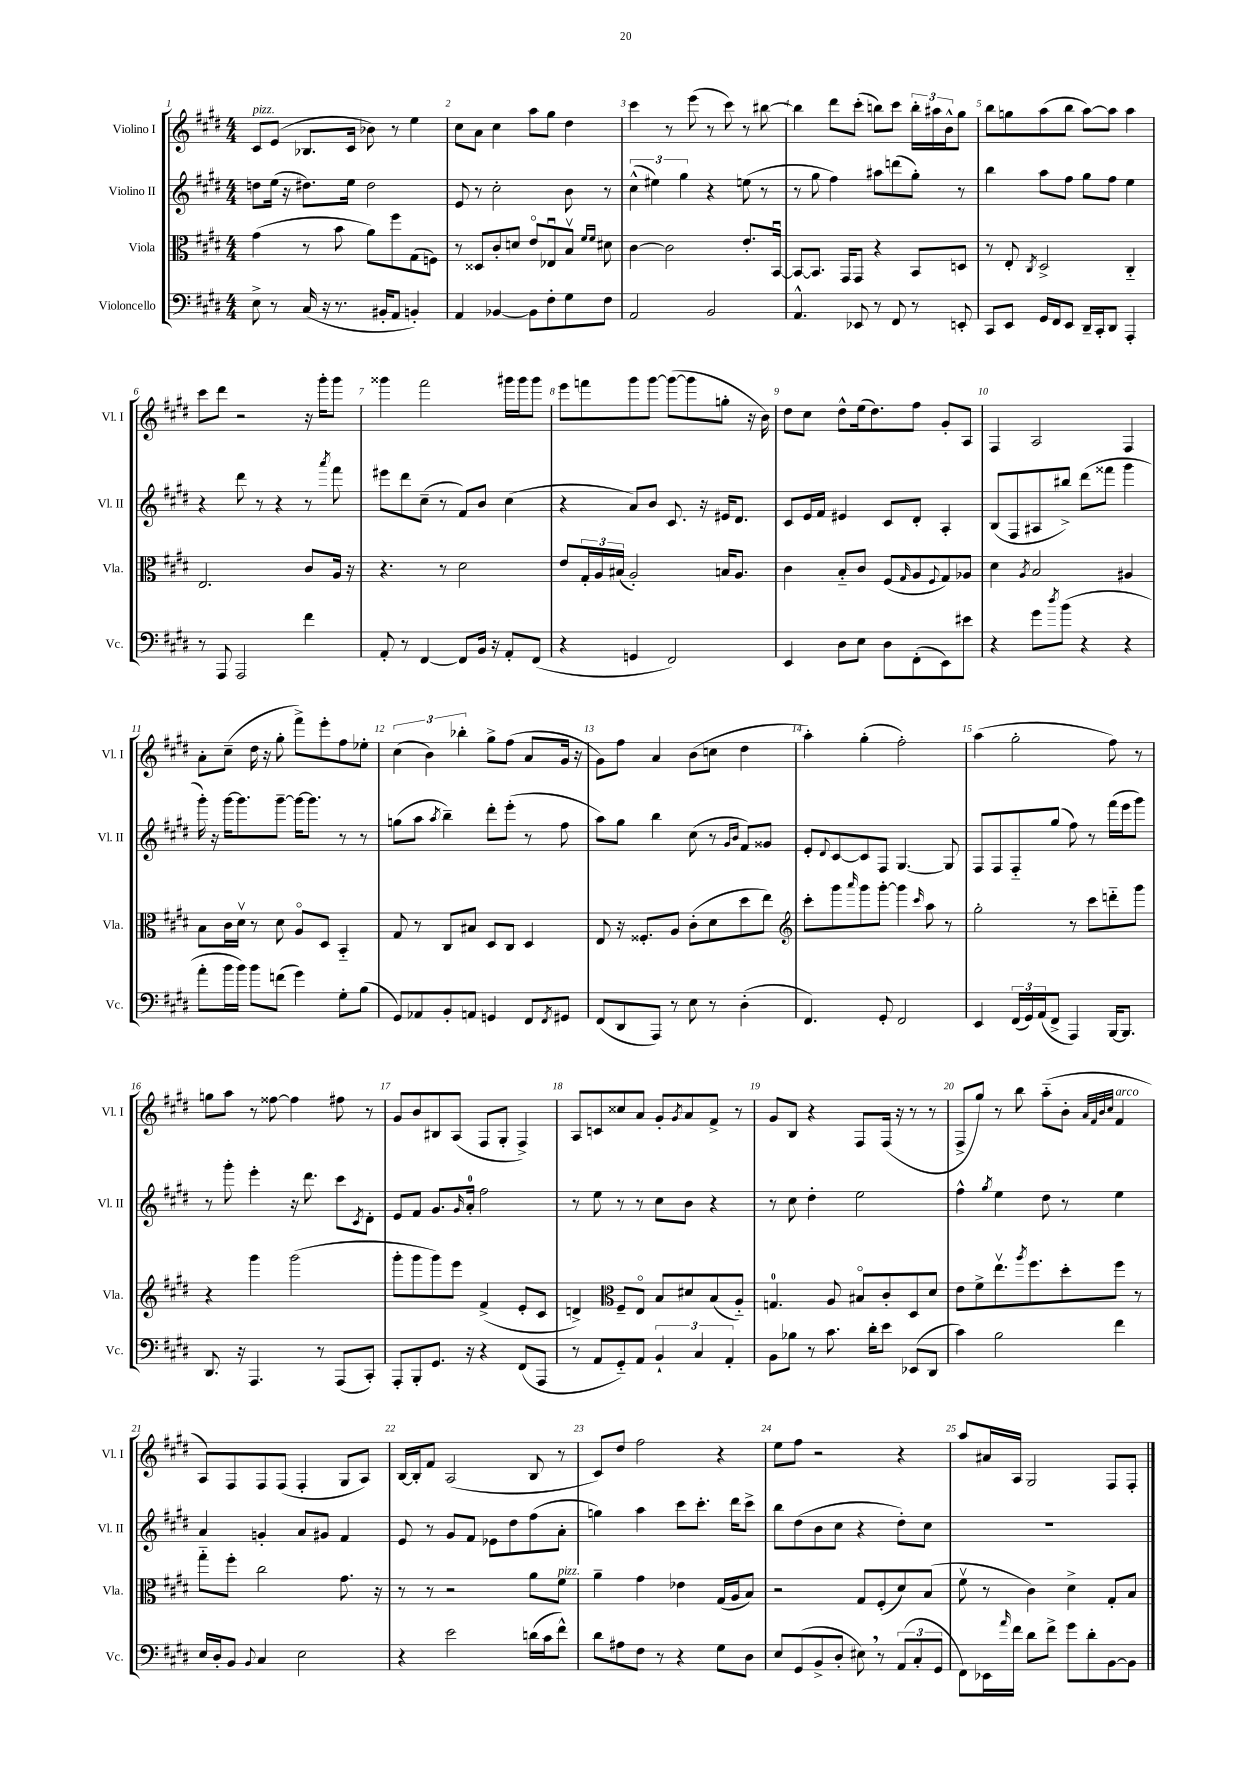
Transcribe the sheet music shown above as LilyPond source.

<<
\new StaffGroup <<
\new Staff = "s0" \with { instrumentName = "Violino I" shortInstrumentName = "Vl. I" } {
    \clef treble \key e \major \numericTimeSignature \time 4/4
    cis'8^\markup { \italic "pizz." } e'8( bes8. cis'16 bes'8) r8 e''4 |
    cis''8 a'8 cis''4 a''8 gis''8 dis''4 |
    cis'''4 r8 e'''8( r8 cis'''8) r8 bis''8~ |
    bis''4 dis'''8 cis'''8-.( b''8) cis'''8 \tuplet 3/2 { b''16-. ais''16 b'16-^ } gis''8 |
    b''8 g''8 a''8( b''8 a''8~) a''8 a''4 |
    cis'''8 dis'''8 r2 r16 gis'''16-. gis'''8 |
    gisis'''4 fis'''2 gis'''16 gis'''16 gis'''8 |
    e'''8 f'''8 gis'''8 gis'''8~ gis'''8~( gis'''8 g''8-. r16 b'16) |
    dis''8 cis''8 dis''8-^ e''16( dis''8.) fis''8 gis'8-. a8 |
    fis4 a2 fis4 |
    a'8-. cis''8--( dis''16 r16 gis''8-. fis'''8->) e'''8-. fis''8 ees''8-. |
    \tuplet 3/2 { cis''4( b'4) bes''4-. } gis''8-> fis''8( a'8 gis'16 r16 |
    gis'8) fis''8 a'4 b'8( c''8 dis''4 |
    a''4-.) gis''4-.( fis''2-.) |
    a''4( gis''2-. fis''8) r8 |
    g''8 a''8 r8 fisis''8~ fisis''4 fis''8 r8 |
    gis'8 b'8 bis8 a8( fis8 gis8-. fis4->) |
    a8 c'8 cisis''8 a'8 gis'8-. \acciaccatura { gis'8 } a'8 fis'8-> r8 |
    gis'8 b8 r4 fis8 fis16( r16 r8 r8 |
    fis8-> gis''8) r8 b''8 a''8-_( b'8-. \grace { a'32 fis'32 b'32 cis''32 } fis'4^\markup { \italic "arco" } |
    a8) fis8 fis8 fis8( fis4-. gis8 a8) |
    b16~ b16-. fis'8 a2( b8 r8 |
    cis'8) dis''8 fis''2 r4 |
    e''8 fis''8 r2 r4 |
    a''8 ais'16 a16 gis2 fis8 fis8-. \bar "|." |
}
\new Staff = "s1" \with { instrumentName = "Violino II" shortInstrumentName = "Vl. II" } {
    \clef treble \key e \major \numericTimeSignature \time 4/4
    d''8 e''16( r16 dis''8.) e''16 dis''2 |
    e'8 r8 cis''2-. b'8 r8 |
    \tuplet 3/2 { cis''4-^( eis''4) gis''4 } r4 e''8( r8 |
    r8 gis''8 fis''4) ais''8 d'''8( gis''8-.) r8 |
    b''4 a''8 fis''8 gis''8 fis''8 e''4 |
    r4 dis'''8 r8 r4 r8 \acciaccatura { a'''8 } fis'''8 |
    eis'''8 dis'''8 cis''8--( r8 fis'8) b'8 cis''4( |
    r4 a'8) b'8 cis'8. r16 eis'16 dis'8. |
    cis'8 e'16 fis'16 eis'4 cis'8 dis'8-. a4-. |
    b8( fis8 ais8 bis''8->) dis'''8( fisis'''8 gis'''4 |
    gis'''16-.) r16 gis'''16~ gis'''8. gis'''8~-- gis'''16~ gis'''8. r8 r8 |
    g''8( a''8 \acciaccatura { a''8 } b''4--) dis'''8-. e'''8-.( r8 fis''8 |
    a''8) gis''8 b''4 cis''8( r8 \grace { gis'16 b'16 } fis'8) gisis'8 |
    e'8-. \appoggiatura { dis'8 } cis'8~ cis'8 fis8 gis4.~ gis8 |
    fis8 fis8 fis8-_ gis''8( fis''8) r8 fis'''16( e'''16 gis'''8) |
    r8 gis'''8-. e'''4-. r16 dis'''8. cis'''8 \acciaccatura { cis'8 } dis'8-. |
    e'8 fis'8 gis'8. \grace { gis'16 } a'16-0-. fis''2 |
    r8 e''8 r8 r8 cis''8 b'8 r4 |
    r8 cis''8 dis''4-. e''2 |
    fis''4-^ \acciaccatura { gis''8 } e''4 dis''8 r8 e''4 |
    a'4 g'4-. a'8 gis'8 fis'4 |
    e'8 r8 gis'8 fis'8 ees'8 dis''8 fis''8( a'8-. |
    g''4) a''4 cis'''8 cis'''8.-. dis'''16 cis'''8-> |
    b''8 dis''8( b'8 cis''8 r4 dis''8-.) cis''8 |
    R1 \bar "|." |
}
\new Staff = "s2" \with { instrumentName = "Viola" shortInstrumentName = "Vla." } {
    \clef alto \key e \major \numericTimeSignature \time 4/4
    gis'4( r8 b'8 a'8) fis''8 gis8( f8) |
    r8 disis8 cis'8-. d'8 e'8\flageolet ees8\downbow b8\upbow \grace { fis'16 fis'16 } dis'8 |
    cis'4~ cis'2 e'8.-. b,16~\downbow |
    b,8~ b,8. gis,16 gis,8 r4 b,8 d8 |
    r8 e8-. \acciaccatura { cis8 } dis2-> cis4-_ |
    e2. cis'8 a16 r16 |
    r4. r8 dis'2 |
    e'8 \tuplet 3/2 { gis16-. a16 bis16( } a2-.) b16 a8. |
    cis'4 b8-_ cis'8 fis8( \grace { gis16 } a8 \appoggiatura { fis8 } gis8) aes8 |
    dis'4 \acciaccatura { a8 } b2 ais4 |
    b8 cis'16 dis'16\upbow r8 dis'8 a8\flageolet dis8 b,4-_ |
    gis8 r8 cis8 bis8 dis8 cis8 dis4 |
    e8 r16 fisis8.-. a8 cis'8-.( dis'8 dis''8 e''8) |
    \clef treble cis'''8-. gis'''8 \grace { a'''16 } gis'''8 gis'''8~-. gis'''4 \grace { cis'''16 } a''8 r8 |
    gis''2-. r8 cis'''8 d'''8-_ gis'''8 |
    r4 gis'''4 gis'''2( |
    gis'''8-. gis'''8 gis'''8) e'''8 fis'4->( e'8-. cis'8 |
    d'4->) \clef alto fis8-- e8\flageolet b8 dis'8 b8( a8-_) |
    g4.-0 a8 bis8\flageolet cis'8-. dis8 dis'8 |
    e'8 fis'8-> e''8.\upbow \acciaccatura { a''8 } fis''8. dis''8-. fis''8 r8 |
    gis''8-_ fis''8-. cis''2 gis'8. r16 |
    r8 r8 r2 a'8 fis'8^\markup { \italic "pizz." } |
    a'4-- gis'4 ees'4 gis16( a16 b8) |
    r2 gis8 fis8-.( dis'8) b8( |
    fis'8\upbow r8 cis'4) dis'4-> gis8-. b8 \bar "|." |
}
\new Staff = "s3" \with { instrumentName = "Violoncello" shortInstrumentName = "Vc." } {
    \clef bass \key e \major \numericTimeSignature \time 4/4
    e8-> r8 cis16( r16 r8. bis,16-. a,8 b,4-.) |
    a,4 bes,4~ bes,8 fis8-. gis8 fis8 |
    a,2 b,2 |
    a,4.-^ ees,8 r8 fis,8 r8 e,8-. |
    cis,8 e,8 gis,16 fis,16 e,8 dis,16-- cis,16-. dis,8 a,,4-. |
    r8 a,,8 a,,2 fis'4 |
    a,8-. r8 fis,4~ fis,8 b,16 r16 a,8-. fis,8( |
    r4 g,4 fis,2) |
    e,4 dis8 e8 dis8 fis,8-.( e,8) eis'8 |
    r4 gis'8 \acciaccatura { dis''8 } b'8( r4 r4 |
    a'8-. b'16 b'16) b'8 f'8( gis'4) gis8-. b8( |
    gis,8) aes,8 b,8-. a,8 g,4 fis,8 \acciaccatura { fis,8 } gis,8 |
    fis,8( dis,8 a,,8) r8 e8 r8 dis4-.( |
    fis,4.) gis,8-. fis,2 |
    e,4 \tuplet 3/2 { fis,16( gis,16) a,16( } fis,8-> a,,4) b,,16~ b,,8. |
    dis,8. r16 a,,4. r8 a,,8( cis,8-.) |
    a,,8-. b,,8-. gis,8. r16 r4 fis,8( a,,8 |
    r8 a,8 gis,8-_) a,8 \tuplet 3/2 { b,4-! cis4 a,4-. } |
    b,8 bes8 r8 cis'8. dis'16-. e'8 ees,8( dis,8 |
    cis'4) b2 fis'4 |
    e16 dis16-. b,8 \appoggiatura { b,8 } cis4 e2 |
    r4 e'2 d'16( cis'16 fis'8-^) |
    dis'8 ais8 fis8 r8 r4 gis8 dis8 |
    e8 gis,8( b,8-> dis8-. eis8) \breathe r8 \tuplet 3/2 { a,8( cis8-. gis,8 } |
    fis,8) ees,16 \grace { a'16 } fis'16 dis'8 fis'8-> gis'8 dis'8-. b,8~ b,8 \bar "|." |
}
>>
>>
\layout { \context { \Score \override BarNumber.break-visibility = ##(#f #t #t) barNumberVisibility = #all-bar-numbers-visible } }
